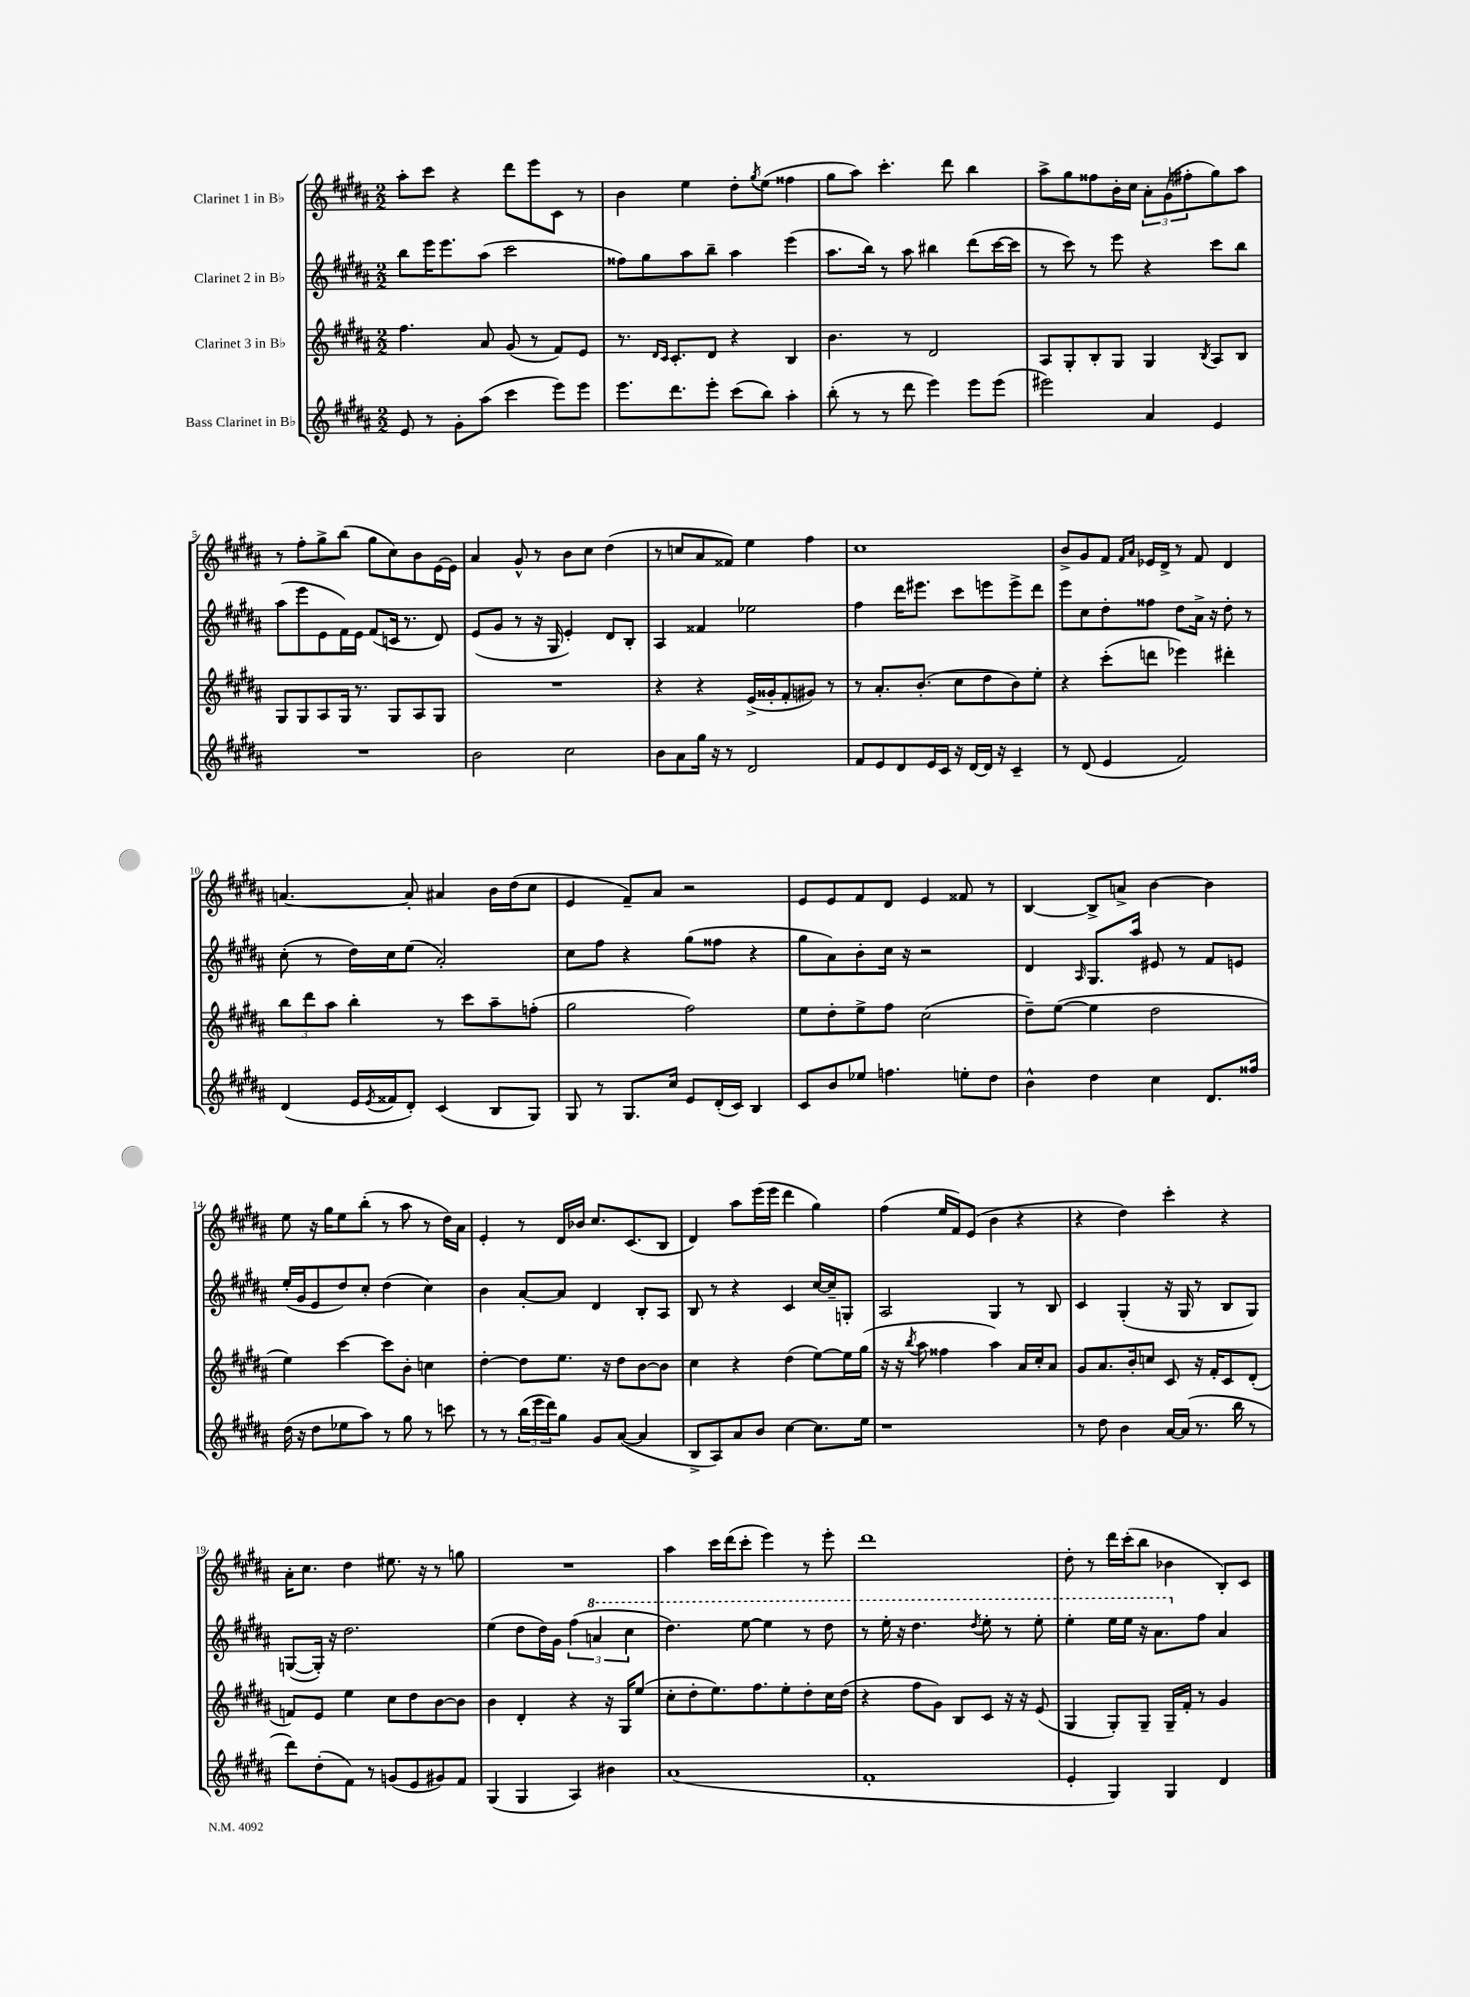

**kern	**kern	**kern	**kern
*part4	*part3	*part2	*part1
*staff4	*staff3	*staff2	*staff1
*I"Bass Clarinet in B♭	*I"Clarinet 3 in B♭	*I"Clarinet 2 in B♭	*I"Clarinet 1 in B♭
*clefG2	*clefG2	*clefG2	*clefG2
*k[f#c#g#d#a#]	*k[f#c#g#d#a#]	*k[f#c#g#d#a#]	*k[f#c#g#d#a#]
*M2/2	*M2/2	*M2/2	*M2/2
=1	=1	=1	=1
8e/	4.ff#\	8bb\L	8aa#'\L
8r	.	16eee\K	8ccc#\J
.	.	8.eee\	.
8g#'\L	.	.	4r
(8aa#\J	8a#/	(8aa#\J	.
4ccc#\	(8g#/	2ccc#\	8ddd#\L
.	8r	.	8eee\
8eee\L)	8f#/L)	.	8c#\J
8eee\J	8e/J	.	8r
=2	=2	=2	=2
8.eee\L	8.r	8ff##X\L)	4b\
.	.	8gg#\	.
.	16qqd#/LL	.	.
.	16qqc#/JJ	.	.
8.ddd#\	8.c#'/L	.	.
.	.	8aa#\	4ee\
8eee'\J	8d#/J	8bb~\J	.
(8ccc#\L	4r	4aa#\	8dd#'\L
.	.	.	8qgg#/
8bb\J)	.	.	(8ee\J
4aa#'\	4B/	(4eee\	4ff##X\
=3	=3	=3	=3
(8bb'\	4.b\	8.aa#\L	8gg#\L
8r	.	.	8aa#\J)
.	.	16bb\Jk)	.
8r	.	8r	4.ccc#'\
8ddd#\	8r	8aa#\	.
4eee\)	2d#/	4bb#X\	.
.	.	.	8ddd#\
8eee\L	.	(8ddd#\L	4bb\
(8eee\J	.	[16ccc#\L	.
.	.	16ccc#\JJ]	.
=4	=4	=4	=4
2eee#X\)	8A#/L	8r	8aa#^\L
.	8G#'/	8ccc#\)	8gg#\
.	8B'/	8r	8ff##X\
.	8G#/J	8eee\	16b'\L
.	.	.	16cc#\JJ
4a#/	4G#/	4r	12a#'\L
.	.	.	(12g#\
.	.	.	12ff#X'\
.	8qB/	.	.
4e/	8A#/L	8ccc#\L	8gg#\)
.	8B/J	8bb\J	8aa#\J
!!LO:LB:g=z
=5	=5	=5	=5
1r	8G#/L	(8aa#\L	8r
.	8G#/	8eee\	8ff#'\L
.	8A#/	8e\	8gg#^\
.	16G#/Jk	16f#\L)	(8bb\J
.	8.r	16e\JJ	.
.	.	(8f#/L	8gg#\L
.	8G#/L	16cn/Jk	8cc#\)
.	.	8.r	.
.	8A#/	.	8b\
.	8G#/J	8d#/)	[16e\L
.	.	.	16e\JJ]
=6	=6	=6	=6
2b\	1r	(8e/L	4a#/
.	.	8g#/J	.
.	.	8r	8g#^^/
.	.	16r	8r
.	.	16G#/	.
2cc#\	.	4e'/)	8b\L
.	.	.	8cc#\J
.	.	8d#/L	(4dd#\
.	.	8B'/J	.
=7	=7	=7	=7
8b\L	4r	4A#/	8r
8a#\	.	.	8ccn/L
16gg#\Jk	4r	4f##X/	8a#/
16r	.	.	.
8r	.	.	8f##X/J)
2d#/	(16e^/LL	2ee-X\	4ee\
.	16g##X'/J	.	.
.	8f#'/	.	.
.	8g#X/J)	.	4ff#\
.	8r	.	.
=8	=8	=8	=8
8f#/L	8r	4ff#\	1cc#
8e/	8.a#'/L	.	.
8d#/	.	16ddd#\KL	.
.	(8.b'/J	8.eee#X\J	.
16e/L	.	.	.
16c#/JJ	.	.	.
16r	8cc#\L	8ccc#\L	.
[16d#/LL	.	.	.
16d#/JJ]	8dd#\	8eeen\	.
16r	.	.	.
4c#~/	8b\)	8eee^\	.
.	8ee'\J	8ddd#\J	.
=9	=9	=9	=9
8r	4r	8eee\L	8b^/L
(8d#/	.	8cc#\	8g#/
4e/	(8ccc#'\L	8dd#'\	8f#/J
.	.	.	16qqf#/LL
.	.	.	16qqa#/JJ
.	8dddn\J	8ff##X\J	16e-X/LL
.	.	.	16d#^/JJ
2f#/)	4eee-X\)	8dd#\L	8r
.	.	16a#^\Jk	8f#/
.	.	16r	.
.	4ddd#X'\	8dd#'\	4d#/
.	.	8r	.
!!LO:LB:g=z
=10	=10	=10	=10
(4d#/	12bb\L	(8cc#'\	[4.an/
.	12ddd#\	.	.
.	.	8r	.
.	12aa#\J	.	.
16e/LL	4bb'\	16dd#\LL)	.
8qe/	.	.	.
16f##X/J	.	16cc#\J	.
8d#'/J)	.	(8ee\J	8a'/]
(4c#/	8r	2a#'/)	4a#X/
.	8ccc#\L	.	.
8B/L	8aa#~\	.	16b\LL
.	.	.	(16dd#\J
8G#/J)	(8ffn'\J	.	8cc#\J
=11	=11	=11	=11
8G#/	2gg#\	8cc#\L	4e/
8r	.	8ff#\J	.
8.G#/L	.	4r	8f#~/L)
.	.	.	8a#/J
16cc#/Jk	.	.	.
8e/L	2ff#\)	(8gg#\L	2r
(16d#'/L	.	8ff##X\J	.
16c#/JJ)	.	.	.
4B/	.	4r	.
=12	=12	=12	=12
8c#/L	8ee\L	8gg#\L	8e/L
8b/	8dd#'\	8a#\)	8e/
8ee-X/J	8ee^\	8b'\	8f#/
4.ffn\	8ff#\J	16cc#\Jk	8d#/J
.	.	16r	.
.	(2cc#\	2r	4e/
8een'\L	.	.	8f##X/
8dd#\J	.	.	8r
=13	=13	=13	=13
4b^^\	8dd#~\L)	4d#/	[4B/
.	([8ee\J	.	.
.	.	16qqA#/	.
4dd#\	4ee\]	8.G#/L	8B^/L]
.	.	.	8an^/J
.	.	16aa#/Jk	.
4cc#\	2dd#\	8e#X/	[4b\
.	.	8r	.
8.d#/L	.	8f#/L	4b\]
.	.	8en/J	.
16ff##X/Jk	.	.	.
!!LO:LB:g=z
=14	=14	=14	=14
(16dd#\	4ee\)	(16ee'/LL	8ee\
16r	.	16g#/J	.
8dd#\L	.	8e/	16r
.	.	.	16gg#\KL
8ee-X\	[4ccc#\	8dd#/)	8ee\
8aa#\J)	.	8cc#'/J	(8bb'\J
8r	8ccc#\L]	(4dd#\	8r
8gg#\	8b'\J	.	8aa#\
8r	4ccn\	4cc#\)	8r
8cccn\	.	.	16dd#\LL)
.	.	.	16a#\JJ
=15	=15	=15	=15
8r	[4dd#'\	4b\	4e'/
8r	.	.	.
(24bb\LL	8dd#\L]	[8a#'/L	8r
24eee\	.	.	.
24ddd#\J)	.	.	.
8gg#\J	8.ee\J	8a#/J]	16d#/LL
.	.	.	16b-X/JJ
8g#/L	.	4d#/	8.cc#/L
.	16r	.	.
([8a#/J	8dd#\L	.	.
.	.	.	(8.c#/
4a#/]	[8b\	8B'/L	.
.	8b\J]	8A#/J	8B/J
=16	=16	=16	=16
8B^/L	4cc#\	8B/	4d#/)
8A#/)	.	8r	.
8a#/	4r	4r	8aa#\L
8b/J	.	.	(16eee\L
.	.	.	16eee\JJ
[4cc#\	(4dd#\	4c#/	4ddd#\
8.cc#\L]	[8ee\L)	[16cc#/LL	4gg#\)
.	.	16cc#~/J]	.
.	16ee\L]	8Gn'/J	.
16ee\Jk	(16gg#\JJ	.	.
=17	=17	=17	=17
1r	16r	2A#/	(4ff#\
.	16r	.	.
.	8qbb/	.	.
.	8aa#\	.	.
.	4ff##X\	.	16ee/LL
.	.	.	16f#/J)
.	.	.	(8e/J
.	4aa#\)	4G#/	4b\
.	16a#/LL	8r	4r
.	16cc#'/J	.	.
.	8a#/J	8B/	.
=18	=18	=18	=18
8r	8g#/L	4c#/	4r
8dd#\	8.a#/	.	.
4b\	.	(4G#'/	4dd#\)
.	16b'/k	.	.
.	8ccn/J	.	.
[16a#/LL	8c#/	16r	4ccc#'\
(16a#/JJ]	.	16G#/	.
8.r	16r	8r	.
.	16f#'/KL	.	.
.	8c#/	8B/L	4r
16bb\	.	.	.
8r	(8d#'/J	8G#/J)	.
!!LO:LB:g=z
=19	=19	=19	=19
8ddd#\L)	8fn/L)	([8Gn/L	16a#'\KL
.	.	.	8.cc#\J
(8dd#'\	8e/J	16G'/Jk])	.
.	.	16r	.
8f#\J)	4ee\	2.dd#\	4dd#\
8r	.	.	.
(8gn/L	8cc#\L	.	8.ee#X\
8e/	8dd#\	.	.
.	.	.	16r
8g#X/)	[8b\	.	8r
8f#/J	8b\J]	.	8ggn\
=20	=20	=20	=20
(4G#/	4b\	(4ee\	1r
4G#/	4d#'/	8dd#\L	.
.	.	16dd#\L)	.
.	.	16g#\JJ	.
4A#/)	4r	(6ff#\	.
*	*	*8va	*
.	.	6aan/	.
4b#X\	16r	.	.
.	16G#/KL	.	.
.	.	6ccc#\	.
.	(8ee/J	.	.
=21	=21	=21	=21
(1a#	8cc#'\L	4.ddd#\)	4aa#\
.	8dd#'\	.	.
.	8.ee\)	.	16ccc#\LL
.	.	.	(16ddd#\J
.	.	[8eee\	8ccc#'\J
.	8.ff#\	.	.
.	.	4eee\]	4eee\)
.	8ee'\	.	.
.	8dd#'\	8r	8r
.	16cc#\L	8ddd#\	8eee'\
.	(16dd#\JJ	.	.
=22	=22	=22	=22
1f#'	4r	8r	1ddd#
.	.	16eee'\	.
.	.	16r	.
.	8ff#\L	4.ddd#\	.
.	8g#\J)	.	.
.	8B/L	.	.
.	.	8qddd#/	.
.	8c#/J	8eee'\	.
.	16r	8r	.
.	16r	.	.
.	(8e/	8eee'\	.
=23	=23	=23	=23
4e'/	4G#/	4eee'\	8dd#'\
.	.	.	8r
4G#/)	8G#'/L)	16eee\LL	16ddd#\LL
.	.	16eee\JJ	(16ccc#'\J
.	8G#~/J	16r	8bb\J
.	.	8.aa#\L	.
4G#/	16G#~/LL	.	4b-X\
.	16f#'/JJ	.	.
*	*	*X8va	*
.	8r	8ff#\J	.
4d#/	4g#/	4a#/	8B'/L)
.	.	.	8c#/J
==	==	==	==
*-	*-	*-	*-
